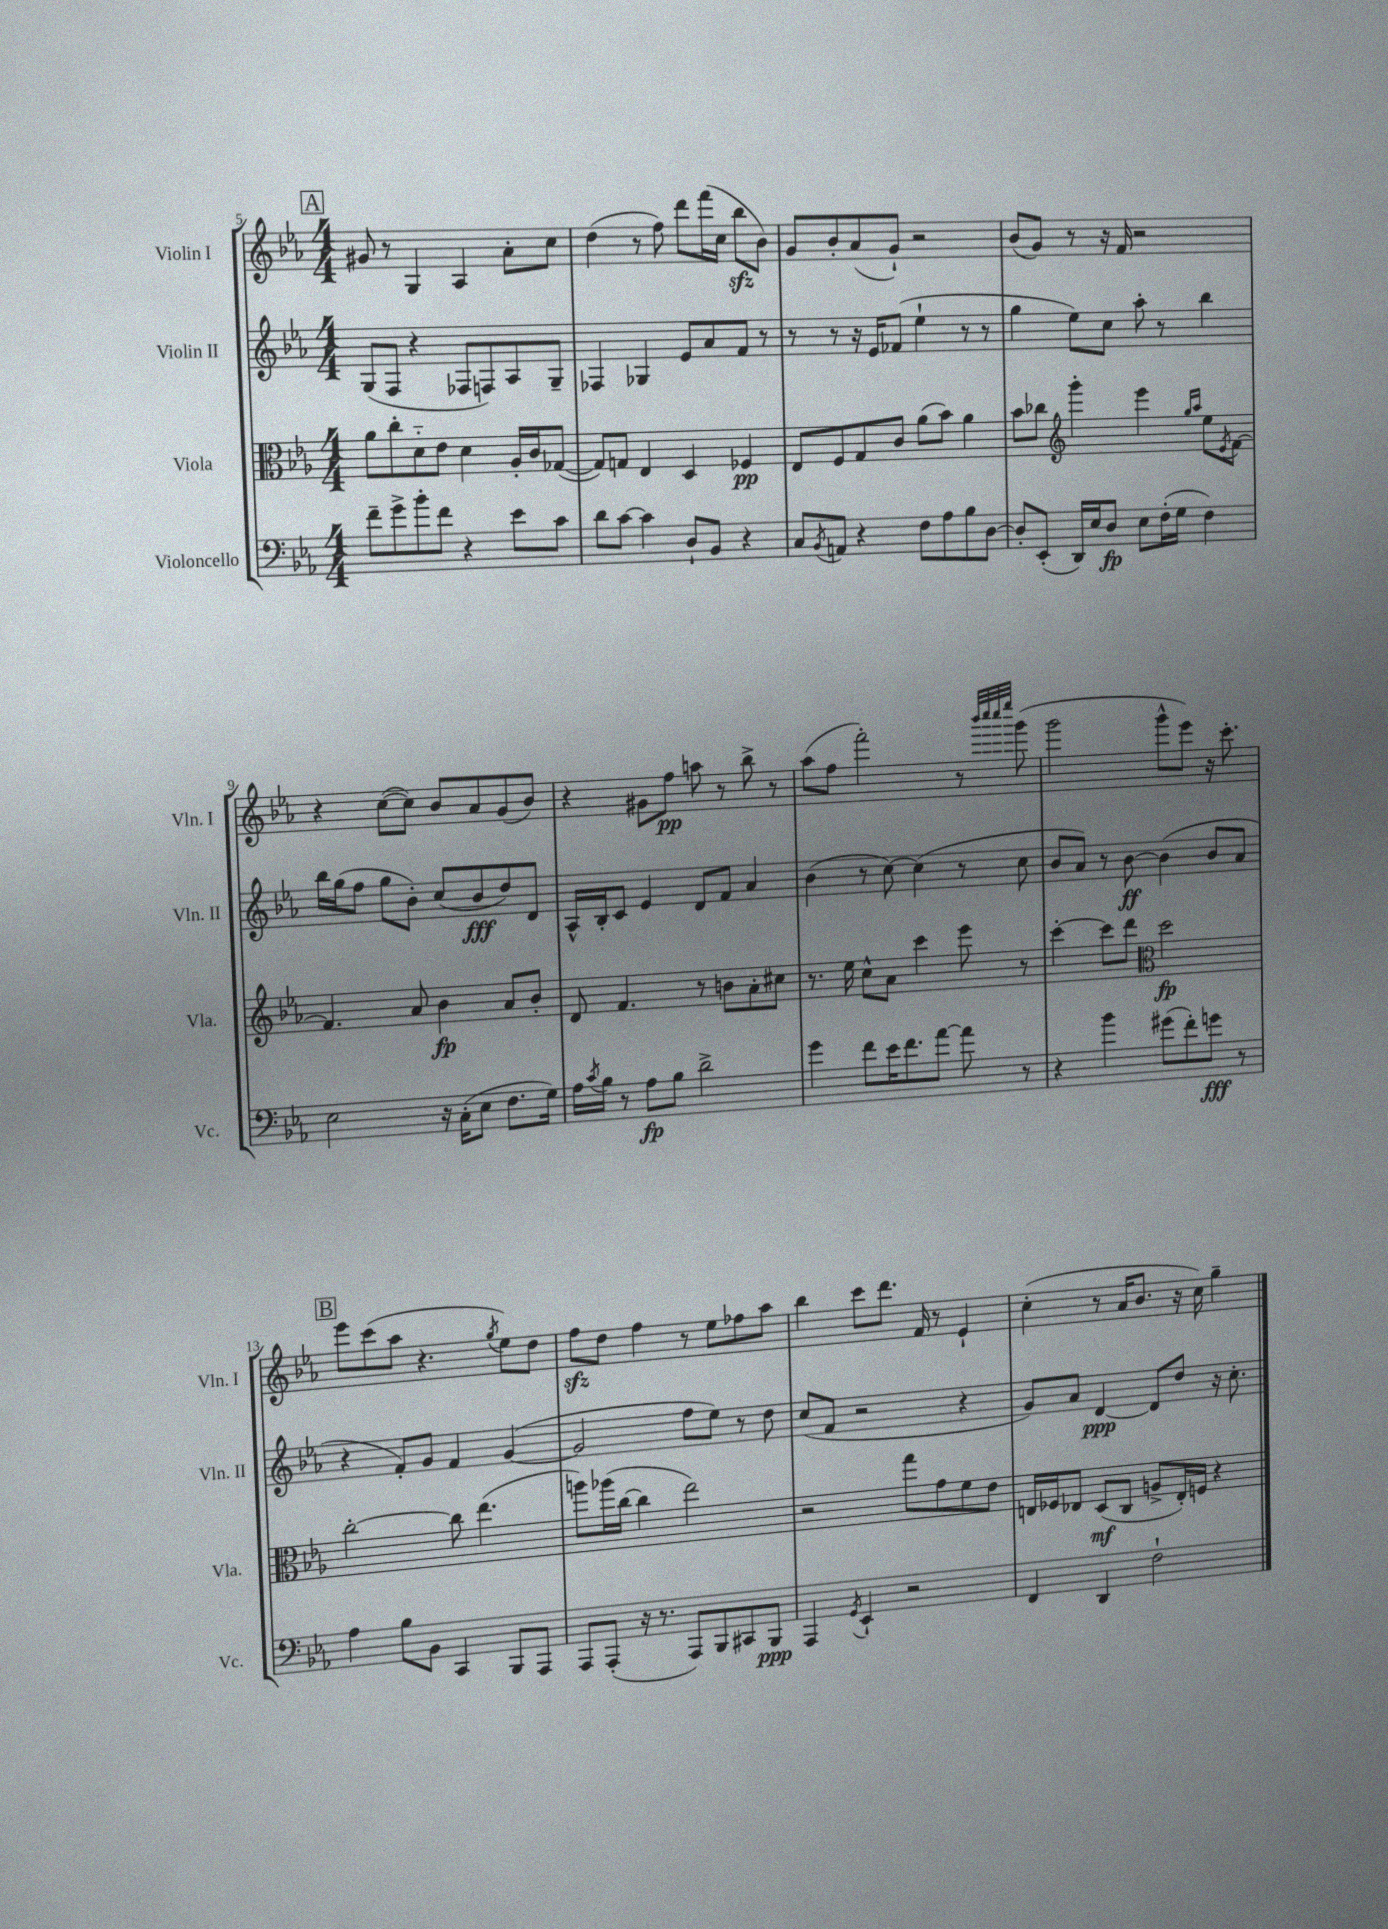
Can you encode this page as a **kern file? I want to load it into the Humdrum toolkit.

**kern	**dynam	**kern	**dynam	**kern	**dynam	**kern	**dynam
*part4	*part4	*part3	*part3	*part2	*part2	*part1	*part1
*staff4	*staff4	*staff3	*staff3	*staff2	*staff2	*staff1	*staff1
*I"Violoncello	*	*I"Viola	*	*I"Violin II	*	*I"Violin I	*
*I'Vc.	*	*I'Vla.	*	*I'Vln. II	*	*I'Vln. I	*
*clefF4	*	*clefC3	*	*clefG2	*	*clefG2	*
*k[b-e-a-]	*	*k[b-e-a-]	*	*k[b-e-a-]	*	*k[b-e-a-]	*
*M4/4	*	*M4/4	*	*M4/4	*	*M4/4	*
!!LO:REH:place=s1:t=A
=5	=5	=5	=5	=5	=5	=5	=5
8f~\L	.	8a-\L	.	(8G/L	.	8g#X/	.
8g^\	.	8cc'\	.	8F/J	.	8r	.
8b-'\	.	8d\	.	4r	.	4G/	.
8f\J	.	8e-\J	.	.	.	.	.
4r	.	4d\	.	8F-X/L	.	4A-/	.
.	.	.	.	8Fn/)	.	.	.
8e-\L	.	16A-'/LL	.	8A-/	.	8a-'\L	.
.	.	16c/J	.	.	.	.	.
8c\J	.	([8G-X/J	.	8G~/J	.	8cc\J	.
=6	=6	=6	=6	=6	=6	=6	=6
8d\L	.	8G-/L])	.	4F-X/	.	(4dd\	.
[8c\J	.	8Gn/J	.	.	.	.	.
4c\]	.	4E-/	.	4G-X/	.	8r	.
.	.	.	.	.	.	8ff\)	.
8D`/L	.	4D/	.	8e-/L	.	8ddd\L	.
8BB-/J	.	.	.	8a-/	.	(16fff\L	.
.	.	.	.	.	.	16cc\JJ	.
4r	.	4F-X/	pp	8f/J	.	8bb-zz\L	.
.	.	.	.	8r	.	8b-\J)	.
=7	=7	=7	=7	=7	=7	=7	=7
8C/L	.	8E-/L	.	8r	.	8g/L	.
8qBB-/	.	.	.	.	.	.	.
8AAn/J	.	8F/	.	8r	.	8b-'/	.
4r	.	8G/	.	16r	.	(8a-/	.
.	.	.	.	16e-/KL	.	.	.
.	.	8c/J	.	(8f-X/J	.	8g`/J)	.
8F\L	.	(8a-\L	.	4ee-`\	.	2r	.
8A-\	.	8b-\J)	.	.	.	.	.
8B-\	.	4a-\	.	8r	.	.	.
[8D\J	.	.	.	8r	.	.	.
=8	=8	=8	=8	=8	=8	=8	=8
8D'/L]	.	8b-\L	.	4gg\	.	(8b-/L	.
(8EE-'/J	.	8cc-X\J	.	.	.	8g/J)	.
*	*	*clefG2	*	*	*	*	*
16DD/LL)	.	4ggg'\	.	8ee-\L)	.	8r	.
16E-/J	.	.	.	.	.	.	.
8D/J	fp	.	.	8cc\J	.	16r	.
.	.	.	.	.	.	16f/	.
8E-\L	.	4eee-\	.	8aa-'\	.	2r	.
(16F'\L	.	.	.	8r	.	.	.
16G\JJ	.	.	.	.	.	.	.
.	.	16qqgg/LL	.	.	.	.	.
.	.	16qqaa-/JJ	.	.	.	.	.
4F\)	.	8ee-\L	.	4bb-\	.	.	.
.	.	8qe-/	.	.	.	.	.
.	.	[8f\J	.	.	.	.	.
!!LO:LB:g=z
=9	=9	=9	=9	=9	=9	=9	=9
2E-\	.	4.f/]	.	16bb-\LL	.	4r	.
.	.	.	.	(16gg\J	.	.	.
.	.	.	.	8ff\J	.	.	.
.	.	.	.	8gg\L	.	([8cc\L	.
.	.	8a-/	.	8b-'\J)	.	8cc\J])	.
16r	.	4b-\	fp	(8cc/L	.	8b-/L	.
(16C'\KL	.	.	.	.	.	.	.
8E-\J	.	.	.	8b-/	fff	8a-/	.
8.F\L	.	8a-/L	.	8dd/)	.	(8g/	.
.	.	8b-'/J	.	8d/J	.	8b-/J)	.
16G\Jk)	.	.	.	.	.	.	.
=10	=10	=10	=10	=10	=10	=10	=10
16A-\LL	.	8d/	.	16A-^^/LL	.	4r	.
8qc/	.	.	.	.	.	.	.
16B-\JJ	.	.	.	16B-'/J	.	.	.
8r	.	4.f/	.	8c/J	.	.	.
8A-\L	fp	.	.	4e-/	.	8g#X\L	.
8B-\J	.	.	.	.	.	8ff\J	pp
2d^\	.	8r	.	8d/L	.	8aan\	.
.	.	8bn\L	.	8f/J	.	8r	.
.	.	8a-'\	.	4a-/	.	8bb-^\	.
.	.	8cc#X\J	.	.	.	8r	.
=11	=11	=11	=11	=11	=11	=11	=11
4g\	.	8.r	.	(4b-\	.	(8aa-\L	.
.	.	.	.	.	.	8ff\J	.
.	.	16ee-\	.	.	.	.	.
8f\L	.	8cc^^\L	.	8r	.	2fff'\)	.
16e-\K	.	8a-\J	.	[8cc\)	.	.	.
8.f\	.	.	.	.	.	.	.
.	.	4ccc\	.	(4cc\]	.	.	.
[8a-\J	.	.	.	.	.	.	.
8a-\]	.	8eee-\	.	8r	.	8r	.
.	.	.	.	.	.	32qqbbb-/LLL	.
.	.	.	.	.	.	32qqcccc/	.
.	.	.	.	.	.	32qqcccc/	.
.	.	.	.	.	.	32qqeeee-/JJJ	.
8r	.	8r	.	8cc\	.	(8ggg\	.
=12	=12	=12	=12	=12	=12	=12	=12
4r	.	[4ccc'\	.	8b-/L	.	2ggg\	.
.	.	.	.	8a-/J)	.	.	.
4b-\	.	8ccc\L]	.	8r	.	.	.
.	.	8ddd\J	.	[8b-\	ff	.	.
*	*	*clefC3	*	*	*	*	*
(8g#X\L	.	2dd\	fp	(4b-\]	.	8ggg^^\L	.
8f'\)	.	.	.	.	.	8eee-\J)	.
8gn\J	fff	.	.	8b-/L	.	16r	.
.	.	.	.	.	.	8.ccc'\	.
8r	.	.	.	8a-/J	.	.	.
!!LO:LB:g=z
!!LO:REH:place=s1:t=B
=13	=13	=13	=13	=13	=13	=13	=13
4A-\	.	[2cc'\	.	4r	.	8eee-\L	.
.	.	.	.	.	.	(8ccc\	.
8B-\L	.	.	.	8f'/L)	.	8aa-\J	.
8BB-\J	.	.	.	8g/J	.	4.r	.
4CC/	.	8cc\]	.	4f/	.	.	.
.	.	(4.ee-\	.	.	.	.	.
.	.	.	.	.	.	8qgg/	.
8BBB-/L	.	.	.	([4g/	.	8ee-\L)	.
8AAA-/J	.	.	.	.	.	8dd\J	.
=14	=14	=14	=14	=14	=14	=14	=14
8AAA-/L	.	8aan\L)	.	2g/]	.	8ffzz\L	.
(8AAA-'/J	.	(16aa-X\L	.	.	.	8dd\J	.
.	.	[16cc\JJ	.	.	.	.	.
16r	.	4cc\]	.	.	.	4ff\	.
8.r	.	.	.	.	.	.	.
8AAA-/L)	.	2ee-\)	.	8ff\L	.	8r	.
8BBB-/	.	.	.	8ee-\J)	.	8ee-\L	.
8CC#X/	.	.	.	8r	.	8ff-X\	.
8BBB-/J	ppp	.	.	8dd\	.	8aa-\J	.
=15	=15	=15	=15	=15	=15	=15	=15
4AAA-/	.	2r	.	(8cc/L	.	4bb-\	.
.	.	.	.	8f/J	.	.	.
8qGG/	.	.	.	.	.	.	.
4EE-`/	.	.	.	2r	.	8ccc\L	.
.	.	.	.	.	.	8.ddd\J	.
2r	.	8gg\L	.	.	.	.	.
.	.	.	.	.	.	16f/	.
.	.	8g\	.	.	.	8r	.
.	.	8f\	.	4r	.	4e-`/	.
.	.	8e-\J	.	.	.	.	.
=16	=16	=16	=16	=16	=16	=16	=16
4FF/	.	16En/LL	.	8g/L)	.	(4cc'\	.
.	.	16F-X/J	.	.	.	.	.
.	.	8E-X/J	.	8a-/J	.	.	.
4DD/	.	(8D/L	mf	[4d/	ppp	8r	.
.	.	8C/J	.	.	.	16a-/KL	.
.	.	.	.	.	.	8.b-/J	.
2F`\	.	8An^/L	.	8d/L]	.	.	.
.	.	16E-'/L)	.	8dd/J	.	16r	.
.	.	16Fn/JJ	.	.	.	16cc\)	.
.	.	4r	.	16r	.	4gg~\	.
.	.	.	.	8.cc'\	.	.	.
==	==	==	==	==	==	==	==
*-	*-	*-	*-	*-	*-	*-	*-
